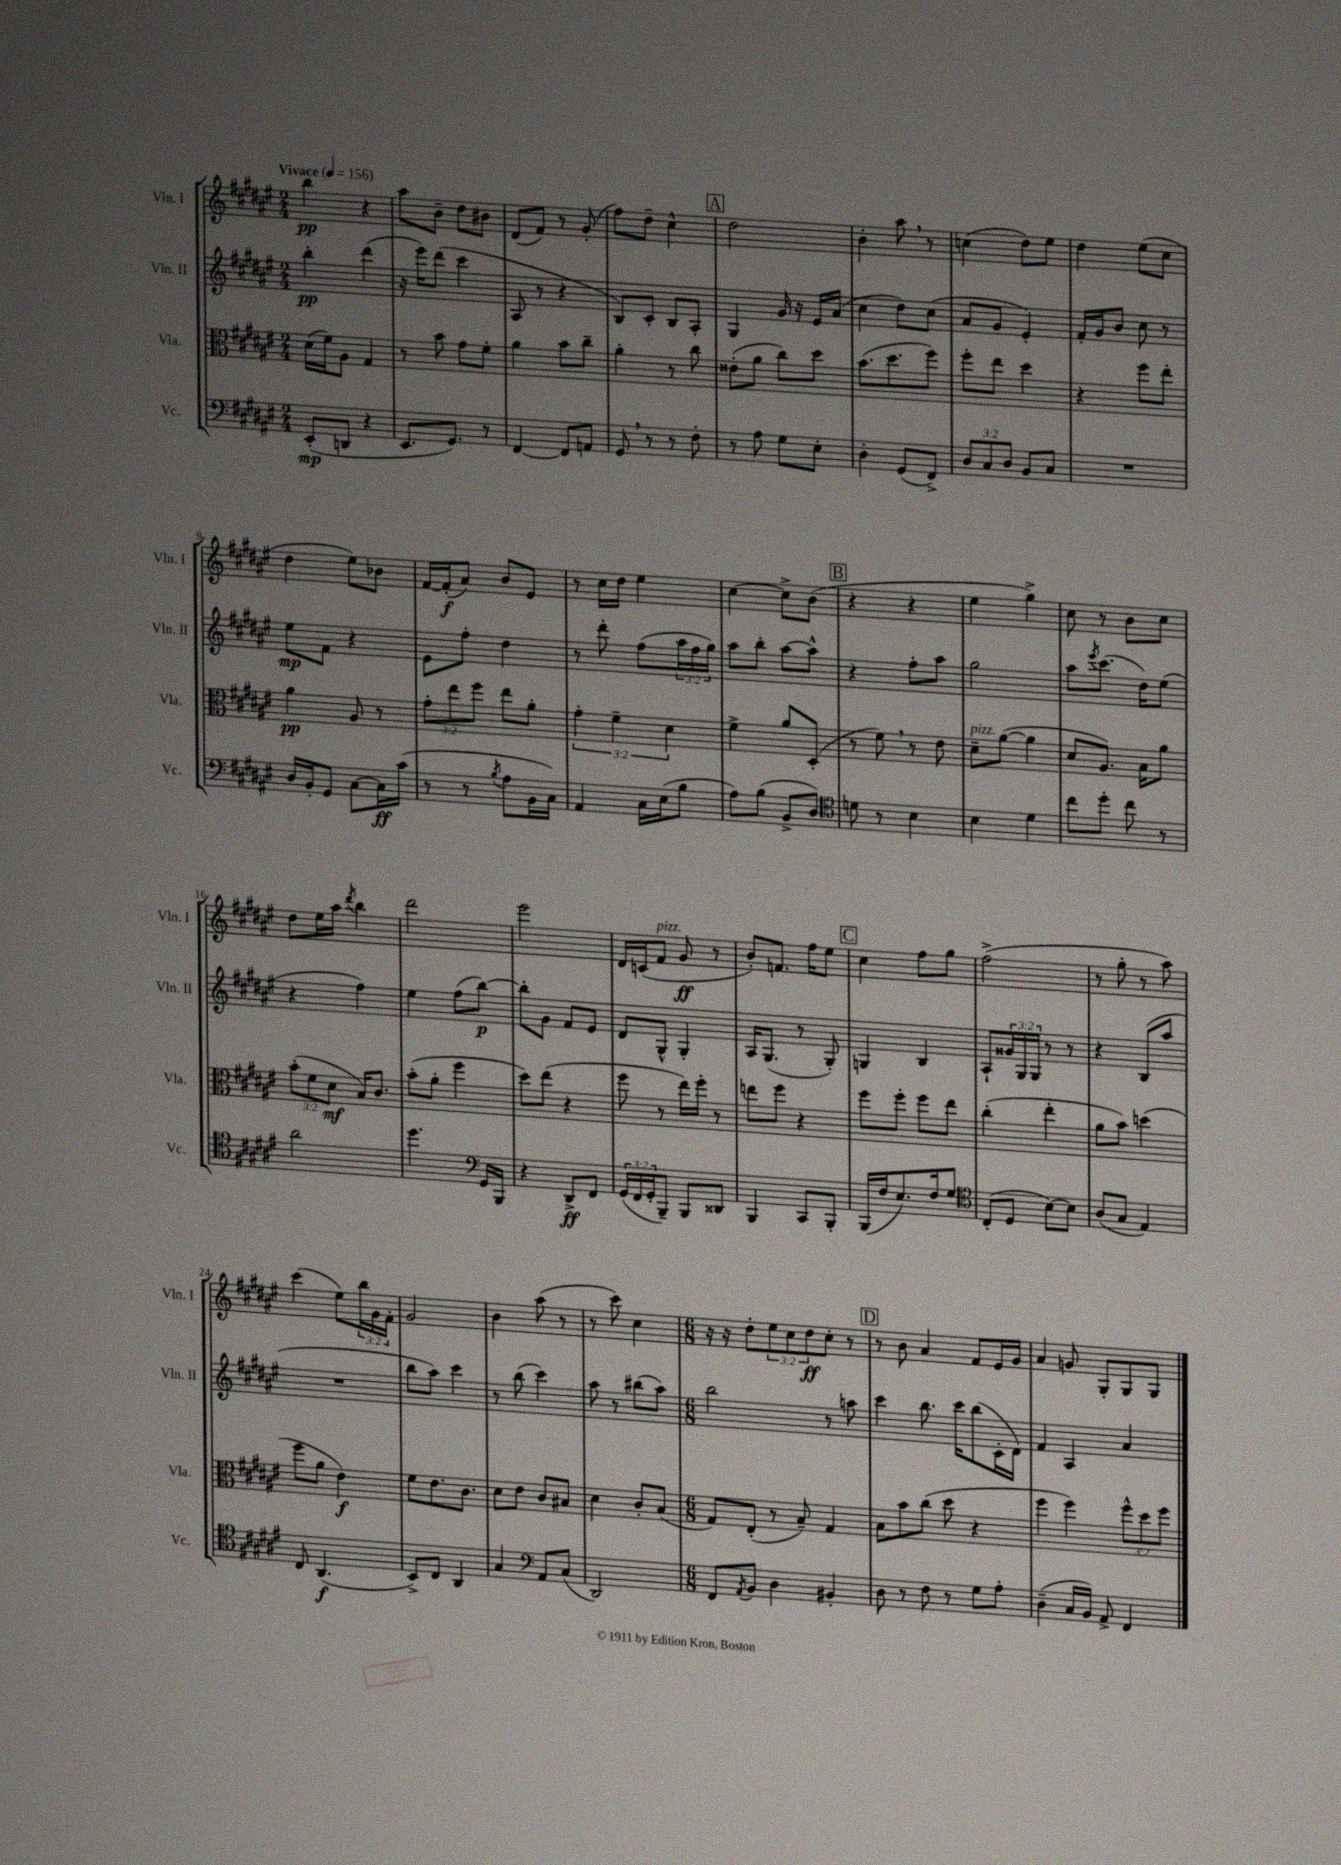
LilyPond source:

<<
\new StaffGroup <<
\new Staff = "s0" \with { instrumentName = "Vln. I" shortInstrumentName = "Vln. I" } {
    \clef treble \key fis \major \numericTimeSignature \time 2/4 \override Staff.TupletNumber.text = #tuplet-number::calc-fraction-text \tempo "Vivace" 4 = 156
    b''4\pp r4 |
    ais''8 b'8-- dis''8 bis'8 |
    dis'8( fis'8) r8 gis'8-.( |
    fis''8) dis''8-- cis''4-^ |
    \mark \markup { \box "A" } dis''2 |
    b'4-. ais''8 \breathe r8 |
    c''4( dis''8) eis''8 |
    dis''4 eis''8( cis''8 |
    dis''4 eis''8) bes'8 |
    fis'16~ fis'16-.\f( ais'8) b'8 eis'8 |
    r8 cis''16 dis''16 eis''4 |
    cis''4~ cis''8-> b'8( |
    \mark \markup { \box "B" } r4 r4 |
    eis''4 gis''4->) |
    cis''8 r8 b'8 cis''8 |
    dis''8 eis''16 ais''16 \acciaccatura { dis'''8 } b''4 |
    dis'''2 |
    eis'''2 |
    dis'16 c'16( fis'8^\markup { \italic "pizz." } gis'8\ff r8 |
    b'8-.) f'8. fis''16 eis''8 |
    \mark \markup { \box "C" } cis''4 fis''8 gis''8 |
    fis''2->( |
    r8 gis''8-. r8 ais''8) |
    cis'''4( eis''8) \tuplet 3/2 { b''16 gis'16 fis'16-. } |
    gis'2 |
    b'4 ais''8( r8 |
    r8 cis'''8) cis''4 |
    \numericTimeSignature \time 6/8 r16 r16 dis''8-. \tuplet 3/2 { eis''8 cis''8 dis''8\ff } cis''8-. r8 |
    \mark \markup { \box "D" } r8 b'8 ais'4 fis'8 eis'16 gis'16 |
    ais'4 g'8 gis8-. gis8 gis8 \bar "|." |
}
\new Staff = "s1" \with { instrumentName = "Vln. II" shortInstrumentName = "Vln. II" } {
    \clef treble \key fis \major \numericTimeSignature \time 2/4 \override Staff.TupletNumber.text = #tuplet-number::calc-fraction-text
    b''4-.\pp dis'''4( |
    r16 eis'''16) dis'''8( cis'''4 |
    ais8 r8 r4 |
    b8) cis'8-. b8 ais8-. |
    \mark \markup { \box "A" } gis4 gis'16 r16 eis'16 ais'16( |
    cis''4 dis''8) cis''8( |
    ais'8 gis'8 eis'4-.) |
    fis'16-. gis'16 b'8 cis''8 r8 |
    eis''8\mp fis'8 r4 |
    eis'8 fis''8-. dis''4 |
    r8 dis'''8-. fis''8( \tuplet 3/2 { ais''16 fis''16 gis''16) } |
    ais''8 b''8-. ais''8~ ais''8-^ |
    \mark \markup { \box "B" } r4 fis''8-. ais''8 |
    gis''2 |
    ais''8 \acciaccatura { eis'''8 } cis'''8.( dis''16) eis''8( |
    r4 fis''4) |
    eis''4 fis''8( b''8~\p) |
    b''8-. gis'8 fis'8 eis'8 |
    dis'8 gis8-^ gis4-. |
    ais16 gis8.( r8 gis8-.) |
    \mark \markup { \box "C" } g4 b4 |
    ais8-! \tuplet 3/2 { gisis'16 gis16 gis16 } r8 r8 |
    r4 b8( ais''8 |
    R2 |
    b''8 ais''8) cis'''4 |
    r8 b''8( cis'''4) |
    ais''8 r8 bis''8( ais''8) |
    \numericTimeSignature \time 6/8 b''2 r8 a''8 |
    \mark \markup { \box "D" } cis'''4 b''8. cis'''16 b''8( cis'16-. dis'16) |
    fis'4 ais4 ais'4 \bar "|." |
}
\new Staff = "s2" \with { instrumentName = "Vla." shortInstrumentName = "Vla." } {
    \clef alto \key fis \major \numericTimeSignature \time 2/4 \override Staff.TupletNumber.text = #tuplet-number::calc-fraction-text
    dis'16( fis'16) ais8 gis4 |
    r8 b'8 gis'8 fis'8-. |
    ais'4 b'8 cis''8-- |
    ais'4-. r8 cis''8 |
    \mark \markup { \box "A" } eisis'8-.( ais'8 cis''8) dis''8 |
    b'8.( dis''8. fis''8) |
    fis''8-. eis''8 dis''4 |
    r4 fis''8 eis''8-. |
    ais'4\pp ais8 r8 |
    \tuplet 3/2 { gis'8-. eis''8 fis''8 } eis''8 ais'8-. |
    \tuplet 3/2 { gis'4-. fis'4-- dis'4 } |
    fis'4-> ais'8 dis8-.( |
    \mark \markup { \box "B" } r8 fis'8) \breathe r8 eis'8 |
    dis'8--^\markup { \italic "pizz." } ais'8~( ais'4 |
    dis'8 ais8.) b16 ais'8 |
    \tuplet 3/2 { b'8-.( fis'8 dis'8\mf } b16) cis'8. |
    b'8-.( ais'8-. fis''4 |
    dis''8) eis''8( r4 |
    fis''8 r8 eis''16) fis''16-. r8 |
    e''8 fis''8 r4 |
    \mark \markup { \box "C" } fis''8 fis''8-. fis''8 eis''8 |
    cis''4-.( eis''4-. |
    ais'8 b'8) d''4( |
    fis''8 ais'8 eis'4\f) |
    fis'8 eis'8. cis'8. |
    dis'8 eis'8 cis'8 bis8 |
    dis'4 cis'8-. b8( |
    \numericTimeSignature \time 6/8 gis8) eis8-.( r8 b8--) gis4 |
    \mark \markup { \box "D" } b8 b'8 cis''8( dis''8 r4 |
    fis''4 fis''4) \tuplet 3/2 { fis''8-^ dis''8 fis''8 } \bar "|." |
}
\new Staff = "s3" \with { instrumentName = "Vc." shortInstrumentName = "Vc." } {
    \clef bass \key fis \major \numericTimeSignature \time 2/4 \override Staff.TupletNumber.text = #tuplet-number::calc-fraction-text
    eis,8-.\mp( d,8 r4 |
    eis,8. gis,8.) r8 |
    fis,4~ fis,8 a,8 |
    gis,8 \breathe r8 r8 fis8-. |
    \mark \markup { \box "A" } r8 ais8 gis8 eis8-. |
    dis4-. gis,8( fis,8->) |
    \tuplet 3/2 { dis8 cis8 dis8 } b,8 cis8 |
    R2 |
    dis16 b,16-. gis,8 cis8~ cis16\ff cis'16( |
    r8 r8 \acciaccatura { b8 } ais8 b,16 cis16) |
    ais,4 cis16 eis16( b8 |
    ais8) b8( b,8-> dis8) |
    \mark \markup { \box "B" } \clef tenor d'8 r8 b4 |
    b4 dis'4 |
    cis''8 dis''8-. cis''8 r8 |
    ais'2 |
    dis''4. \clef bass gis,16 b,,16 |
    r4 dis,8->\ff fis,8 |
    \tuplet 3/2 { gis,16( fis,16 gis,16-. } b,,8--) b,,8 disis,8 |
    b,,4 cis,8 b,,8-. |
    \mark \markup { \box "C" } b,,16( fis16 eis8.) fis16 gis8 |
    \clef tenor cis8-.( dis8 b8~) b8 |
    ais8( gis8 eis4) |
    cis8 ais,4.\f( |
    b,8->) cis8 ais,4 |
    gis4 \clef bass ais,8 cis8( |
    dis,2) |
    \numericTimeSignature \time 6/8 fis,8 \acciaccatura { ais,8 } b,8 dis4 bis,4-. |
    \mark \markup { \box "D" } dis8 r8 fis8 r8 gis8 ais8-. |
    dis4--( cis16 b,16) ais,8-> fis,4 \bar "|." |
}
>>
>>
